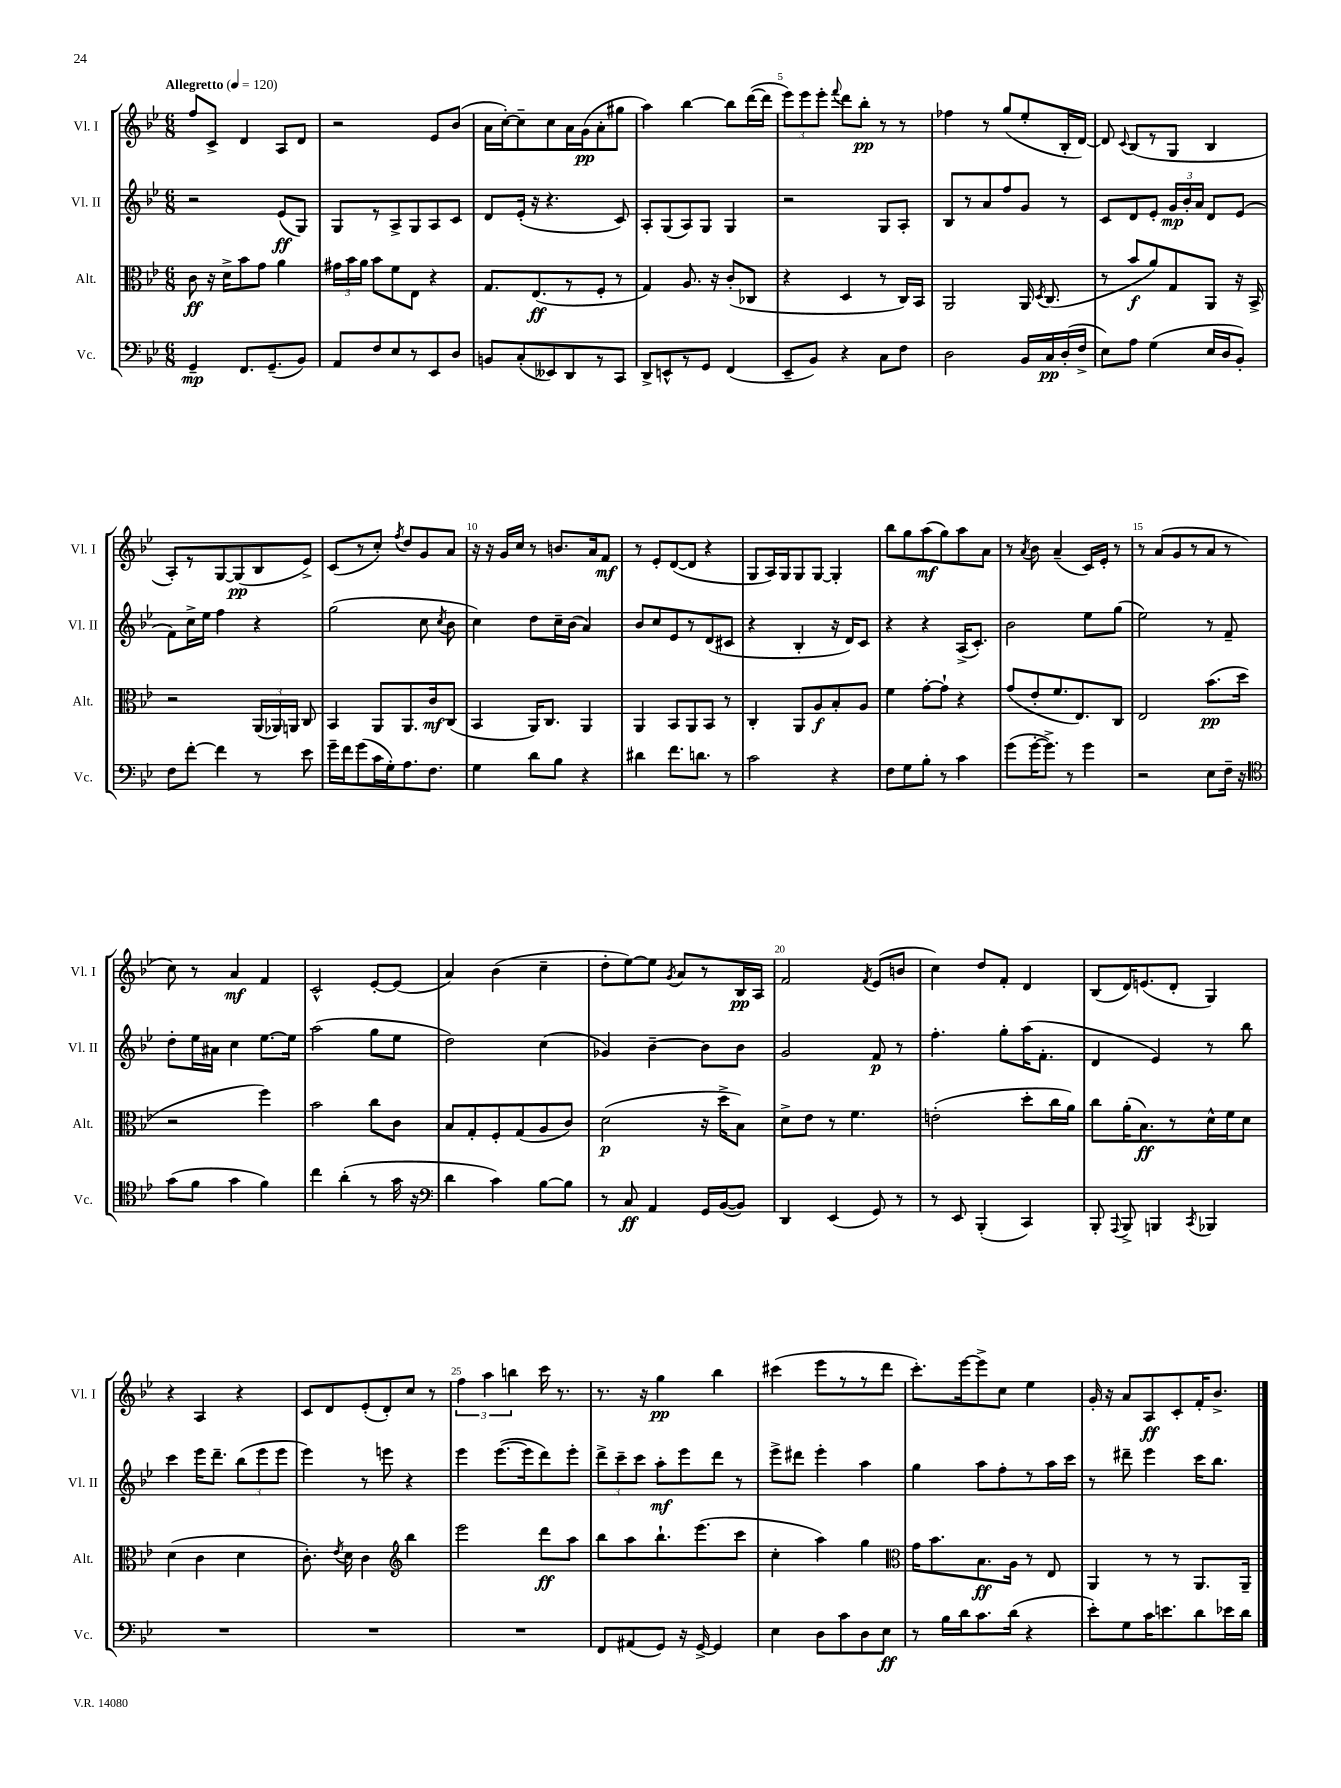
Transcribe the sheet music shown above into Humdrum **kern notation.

**kern	**kern	**kern	**kern
*staff4	*staff3	*staff2	*staff1
*clefF4	*clefC3	*clefG2	*clefG2
*k[b-e-]	*k[b-e-]	*k[b-e-]	*k[b-e-]
*M6/8	*M6/8	*M6/8	*M6/8
*MM120	*MM120	*MM120	*MM120
4GG~	8c	2r	8ff
.	16r	.	8c^
.	16d^	.	.
8.FF	8b-	.	4d
.	8g	.	.
(8.GG~	.	.	.
.	4a	(8e-	8A
8BB-)	.	8G)	8d
=	=	=	=
8AA	24g#	8G	2r
.	24b-	.	.
.	24a	.	.
8F	8b-	8r	.
8E-	8f	8A^	.
8r	8E-	8G	.
8EE-	4r	8A	8e-
8D	.	8c	(8b-
=	=	=	=
8BB	8.G	8d	16a
.	.	.	[16cc')
(8C'	.	(16e-'	8cc~]
.	(8.E-	16r	.
8EE--)	.	4.r	8cc
8DD	8r	.	16a
.	.	.	(16g
8r	8F'	.	8a'
8CC	8r	8c)	8gg#
=	=	=	=
8DD^	4G)	8A'	4aa)
8EE^^	.	(8G	.
8r	8.A	8A)	[4bb-
8GG	.	8G	.
.	16r	.	.
(4FF	(8c'	4G	8bb-]
.	8C-	.	([16ddd
.	.	.	16ddd]
=	=	=	=
8EE-~	4r	2r	12eee-)
.	.	.	12eee-
8BB-)	.	.	.
.	.	.	12eee-'
.	.	.	8qqfff
4r	4D	.	8ddd
.	.	.	8bb-'
8C	8r	8G	8r
8F	16C)	8A'	8r
.	16BB-	.	.
=	=	=	=
2D	2AA	8B-	4ff-
.	.	8r	.
.	.	8a	8r
.	.	8ff	(8gg
16BB-	16AA	8g	8ee-'
.	8qD	.	.
16C	(8.C	.	.
(16D'	.	8r	16B-'
16F^	.	.	[16d)
=	=	=	=
8E-)	8r	8c	8d]
.	.	.	8qqc
8A	8b-	8d	(8B-
(4G	8a)	8e-'	8r
.	8G	24g	8G
.	.	24b-'	.
.	.	24a	.
16E-	8AA	8d	4B-
16D	.	.	.
8BB-')	16r	(8e-	.
.	16BB-^	.	.
=	=	=	=
8F	2r	8f)	8A')
[8f'	.	16cc^	8r
.	.	16ee-	.
4f]	.	4ff	[8G
.	.	.	(8G]
8r	(24AA	4r	8B-
.	24AA-)	.	.
.	24AA	.	.
8e-	8C	.	8e-^)
=	=	=	=
16g~	4BB-	(2gg	(8c
16f	.	.	.
(8g	.	.	8r
16c	8AA	.	8cc')
16G')	.	.	.
.	.	.	8qff
8.A	8.AA	.	8dd
.	.	8cc	8g
8.F	16c	.	.
.	.	8qcc	.
.	(8C	8b-	8a
=	=	=	=
4G	4BB-	4cc)	16r
.	.	.	16r
.	.	.	16g
.	.	.	16cc
8d	16AA)	8dd	8r
.	8.C	.	.
8B-	.	16cc~	8.b
.	.	(16b-	.
4r	4AA	4a)	.
.	.	.	16a
.	.	.	8f
=	=	=	=
4d#	4AA	8b-	8r
.	.	8cc	8e-'
8.f	8BB-	8e-	([8d
.	8AA	8r	8d]
8.d	.	.	.
.	8BB-	(8d	4r
8r	8r	8c#	.
=	=	=	=
2c	4C'	4r	8G
.	.	.	16A)
.	.	.	16G
.	8AA	4B-'	8G
.	8A	.	[8G
4r	8B-'	16r	4G']
.	.	16d)	.
.	8A	8c	.
=	=	=	=
8F	4f	4r	8bb-
8G	.	.	8gg
8B-'	[8g'	4r	(8aa
8r	8g`]	.	8gg)
4c	4r	(16A^	8aa
.	.	8.c')	.
.	.	.	8a
=	=	=	=
(8g	(8g	2b-	8r
.	.	.	8qa
[16g'	8e-'	.	8b-
8.g^])	.	.	.
.	8.f	.	(4a~
8r	.	.	.
.	8.E-)	.	.
4g	.	8ee-	16c)
.	.	.	16e-'
.	8C	(8gg	8r
=	=	=	=
2r	2E-	2ee-)	8r
.	.	.	(8a
.	.	.	8g
.	.	.	8r
8E-	(8.b-	8r	8a
16F~	.	8f~	8r
16r	16dd	.	.
=	=	=	=
*clefC4	*	*	*
(8g	2r	8dd'	8cc)
8f	.	16ee-	8r
.	.	16a#	.
4g	.	4cc	4a
4f)	4ff)	[8.ee-	4f
.	.	16ee-]	.
=	=	=	=
4cc	2b-	(2aa	2c^^
(4a'	.	.	.
8r	8cc	8gg	[8e-'
16g	8c	8ee-	(8e-]
16r	.	.	.
=	=	=	=
*clefF4	*	*	*
4d	8B-	2dd)	4a)
.	8G'	.	.
4c)	8F'	.	(4b-
.	(8G	.	.
[8B-	8A	(4cc	4cc~
8B-]	8c)	.	.
=	=	=	=
8r	(2d	4g-)	8dd'
8C	.	.	[8ee-)
4AA	.	[4b-~	8ee-]
.	.	.	8qg
.	.	.	8a
16GG	16r	8b-]	8r
([16BB-	16dd^	.	.
8BB-])	8B-)	8b-	16B-
.	.	.	16A
=	=	=	=
4DD	8d^	2g	2f
.	8e-	.	.
(4EE-	8r	.	.
.	4.f	.	.
.	.	.	8qf
8GG)	.	8f	(8e-
8r	.	8r	8b
=	=	=	=
8r	(2e'	4.ff'	4cc)
8EE-	.	.	.
(4BBB-'	.	.	8dd
.	.	8gg'	8f'
4CC)	8dd'	(16aa	4d
.	.	8.f'	.
.	16cc	.	.
.	16a)	.	.
=	=	=	=
8BBB-'	8cc	4d	(8B-
8qqAAA	.	.	.
8BBB-^	(16a'	.	16d)
.	8.B-)	.	(8.e
4BBB	.	4e-)	.
.	8r	.	8d'
8qCC	.	.	.
4BBB-	16d^^	8r	4G)
.	16f	.	.
.	8d	8bb-	.
=	=	=	=
2.r	(4d	4ccc	4r
.	4c	16eee-	4A
.	.	8.ddd~	.
.	4d	(12bb-	4r
.	.	12eee-	.
.	.	12eee-	.
=	=	=	=
2.r	8.c')	4eee-)	8c
.	.	.	8d
.	8qe-	.	.
.	16d	.	.
.	4c	8r	(8e-'
.	.	8eee	8d')
*	*clefG2	*	*
.	4bb-	4r	8cc
.	.	.	8r
=	=	=	=
2.r	2eee-	4eee-	6ff
.	.	.	6aa
.	.	([8.eee-	.
.	.	.	6bb
.	.	16eee-]	.
.	8ddd	8ddd)	16ccc
.	.	.	8.r
.	8aa	8eee-'	.
=	=	=	=
8FF	8bb-	12ddd^	8.r
.	.	12ccc~	.
(8AA#	8aa	.	.
.	.	12ccc	.
.	.	.	16r
8GG)	8.bb-`	8aa'	4gg
16r	.	8eee-	.
[16GG^	(8.eee-	.	.
4GG]	.	8ddd	4bb-
.	8ccc	8r	.
=	=	=	=
4E-	4cc'	8eee-^	(4ccc#
.	.	8ddd#	.
8D	4aa)	4eee-'	8eee-
8c	.	.	8r
8D	4gg	4aa	8r
8E-	.	.	8ddd
=	=	=	=
*	*clefC3	*	*
8r	16g	4gg	8.ccc')
.	8.b-	.	.
16B-	.	.	.
16d	.	.	[16eee-
8.c	8.B-	8aa	8eee-^]
.	.	8ff'	8cc
(16d	16A	.	.
4r	8r	8r	4ee-
.	8E-	16aa	.
.	.	16ccc	.
=	=	=	=
8e-')	4AA	8r	16g'
.	.	.	16r
8G	.	8ddd#~	8a
16c	8r	4eee-	8A
8.e	.	.	.
.	8r	.	8c'
8d	8.AA	16ccc	16f'
.	.	8.bb-	8.b-^
16e-	.	.	.
16d	16AA~	.	.
==	==	==	==
*-	*-	*-	*-
